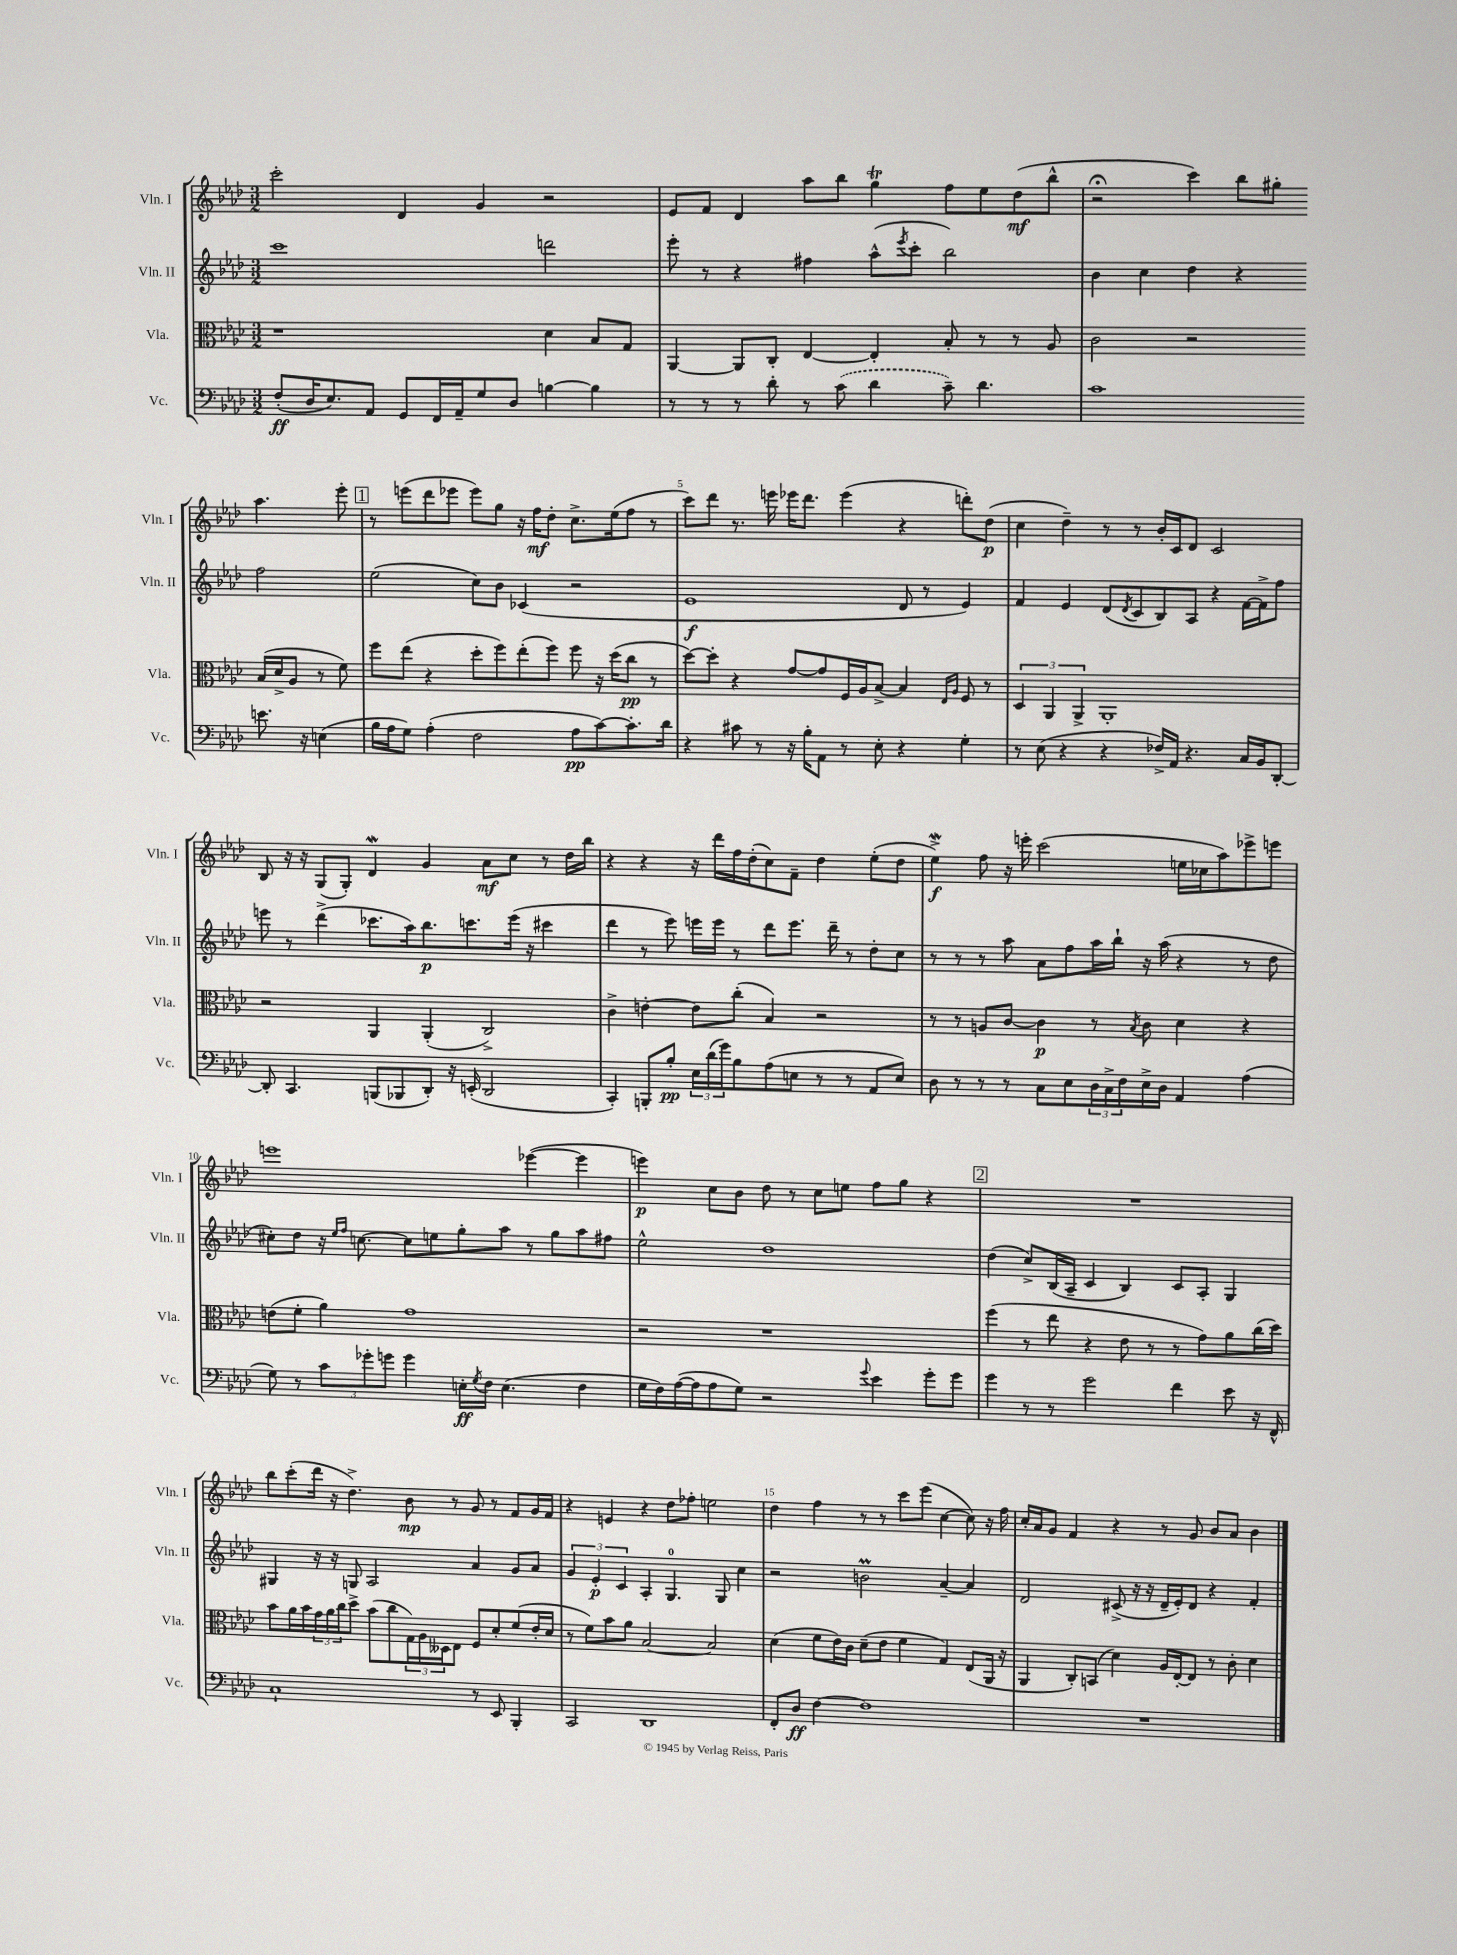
<<
\new StaffGroup <<
\new Staff = "s0" \with { instrumentName = "Vln. I" shortInstrumentName = "Vln. I" } {
    \clef treble \key aes \major \numericTimeSignature \time 3/2
    c'''2-. des'4 g'4 r2 |
    ees'8 f'8 des'4 aes''8 bes''8 g''4\trill f''8 ees''8 des''8\mf( bes''8-^ |
    r2\fermata c'''4) bes''8 gis''8-. aes''4. ees'''8-. |
    \mark \markup { \box "1" } r8 e'''8( des'''8 ees'''8 ees'''8) g''8 r16 f''16\mf des''8-. c''8.-> ees''16( f''8 r8 |
    c'''8) des'''8 r8. e'''16 ees'''16 des'''8. ees'''4( r4 d'''8-.) des''8\p( |
    c''4 des''4--) r8 r8 bes'16-. c'16 des'8 c'2 |
    bes8 r16 r16 g8( g8-.) des'4\mordent g'4 aes'8\mf c''8 r8 des''16 bes''16 |
    r4 r4 r16 des'''16 f''16 des''16-.( c''8) f'8-- des''4 ees''8-.( des''8 |
    ees''4->\mordent\f) f''8 r16 e'''16-. c'''2( e''16 ces''16 aes''8) ees'''8-> e'''8 |
    e'''1 ees'''4~( ees'''4 |
    e'''4\p) c''8 bes'8 des''8 r8 c''8 e''8 f''8 g''8 r4 |
    \mark \markup { \box "2" } R1. |
    bes''8 c'''8-.( des'''16 r16 des''4.->) bes'8\mp r8 g'8 r8 f'8 g'16 f'16 |
    r4 e'4 r4 des''8 fes''8-. e''2 |
    des''4 f''4 r8 r8 c'''8 ees'''8( c''4~ c''8) r16 f''16 |
    c''16-. aes'16 g'8 f'4 r4 r8 g'8 bes'8 aes'8 bes'4 \bar "|." |
}
\new Staff = "s1" \with { instrumentName = "Vln. II" shortInstrumentName = "Vln. II" } {
    \clef treble \key aes \major \numericTimeSignature \time 3/2
    c'''1 d'''2 |
    ees'''8-. r8 r4 fis''4 aes''8-^( \acciaccatura { ees'''8 } c'''8-. bes''2) |
    bes'4 c''4 des''4 r4 f''2 |
    \mark \markup { \box "1" } ees''2( c''8) bes'8 ces'4( r2 |
    ees'1\f des'8 r8 ees'4) |
    f'4 ees'4 des'8( \acciaccatura { des'8 } c'8 bes8) aes8 r4 f'16~ f'16-> f''8 |
    e'''8 r8 des'''4->( ces'''8. aes''16) bes''8.\p c'''8. e'''16( r16 cis'''4 |
    des'''4 r8 ees'''8) e'''16 e'''16 r8 des'''8 e'''8. des'''16-- r8 des''8-. c''8 |
    r8 r8 r8 aes''8 aes'8 f''8 aes''16 bes''16-! r16 aes''16( r4 r8 des''8 |
    cis''8-.) des''8 r16 \grace { ees''16 f''16 } c''8.~ c''8 e''8 g''8-. aes''8 r8 g''8 aes''8 fis''8 |
    ees''2-^ des''1 |
    \mark \markup { \box "2" } des''4( c''8->) bes16( aes16-- c'4 bes4) c'8 aes8-. g4 |
    gis4 r16 r16 g8 aes2 aes'4 g'8 aes'8 |
    \tuplet 3/2 { g'4 ees'4-.\p c'4 } aes4-. g4.-0 g8 c''4 |
    r2 b'2\prall aes'4~-- aes'4 |
    des'2 cis'8->( r16 r16 des'16-- ees'16-.) des'8 r4 f'4-. \bar "|." |
}
\new Staff = "s2" \with { instrumentName = "Vla." shortInstrumentName = "Vla." } {
    \clef alto \key aes \major \numericTimeSignature \time 3/2
    r1 des'4 bes8 g8 |
    aes,4~ aes,8 c8-. ees4~ ees4-. bes8-. r8 r8 aes8 |
    c'2 r2 bes16( des'16-> aes8 r8 f'8) |
    \mark \markup { \box "1" } f''8 ees''8( r4 des''8-. f''8) ees''8-.( f''8) f''8 r16 des''16( c''8\pp r8 |
    des''8~) des''8-. r4 g'8~ g'8 f16 aes16 bes8~-> bes4 \grace { ees16 aes16 } f8 r8 |
    \tuplet 3/2 { des4 aes,4 aes,4-> } aes,1-. |
    r2 aes,4 aes,4-.( c2->) |
    c'4-> e'4~-. e'8 c''8-.( bes4) r2 |
    r8 r8 a8 c'8~ c'4\p r8 \acciaccatura { bes8 } c'8 des'4 r4 |
    e'8( f'8-. aes'4) g'1 |
    r2 r1 |
    \mark \markup { \box "2" } f''4( r8 ees''8 r4 ees'8 r8 r8 g'8) aes'8 c''16( des''16) |
    bes'8 aes'16 bes'16 \tuplet 3/2 { g'16 aes'16 c''16 } des''8-> bes'8( c''8 \tuplet 3/2 { g16) aes16 deses16 } ees8 f8 des'8-. f'8( ees'16-. des'16 |
    r8 f'8) bes'8 aes'8 bes2~ bes2 |
    des'4( f'8 ees'16) c'16 des'8--( ees'8 f'4 g4) ees8( aes,16 r16 |
    aes,4 c8-.) b,8( des'4) aes16 ees16~-. ees8 r8 c'8-. des'4 \bar "|." |
}
\new Staff = "s3" \with { instrumentName = "Vc." shortInstrumentName = "Vc." } {
    \clef bass \key aes \major \numericTimeSignature \time 3/2
    f8-.\ff( des16 ees8.) aes,8 g,8 f,16 aes,16-- g8 des8 b4~ b4 |
    r8 r8 r8 des'8-. r8 \once \slurDashed c'8( des'4 c'8--) des'4. |
    c'1 e'8. r16 e4( |
    \mark \markup { \box "1" } bes16 aes16 g8) aes4-.( f2 aes8\pp c'8~) c'8.-. des'16 |
    r4 cis'8 r8 r16 bes16-. aes,8 r8 ees8-. r4 g4-. |
    r8 ees8( r4 r4 fes16->) aes,16 r4. c16 bes,16 des,8~-. |
    des,8-. c,4. b,,8( bes,,8 des,8-.) r16 e,16-.( des,2 |
    c,4-.) b,,8-. bes8-.\pp \tuplet 3/2 { ees16 des'16( g'16) } bes8 aes8( e8 r8 r8 aes,8 e8) |
    des8 r8 r8 r8 c8 ees8 \tuplet 3/2 { des16 c16-> f16 } ees16-> des16 aes,4 aes4( |
    g8) r8 \tuplet 3/2 { c'8 ges'8-. g'8 } g'4 e16-.\ff \acciaccatura { g8 } f16 e4.( f4 |
    g16 f16) aes16~( aes16 aes8 g8) r2 \appoggiatura { g'8 } ees'4 g'8-. g'8 |
    \mark \markup { \box "2" } g'4 r8 r8 g'2 f'4 ees'8 r16 f,16-^ |
    c1-! r8 ees,8 bes,,4-. |
    c,2 des,1 |
    f,8-. des8\ff f4~ f1 |
    R1. \bar "|." |
}
>>
>>
\layout { \context { \Score \override BarNumber.break-visibility = ##(#f #t #t) barNumberVisibility = #(every-nth-bar-number-visible 5) } }
